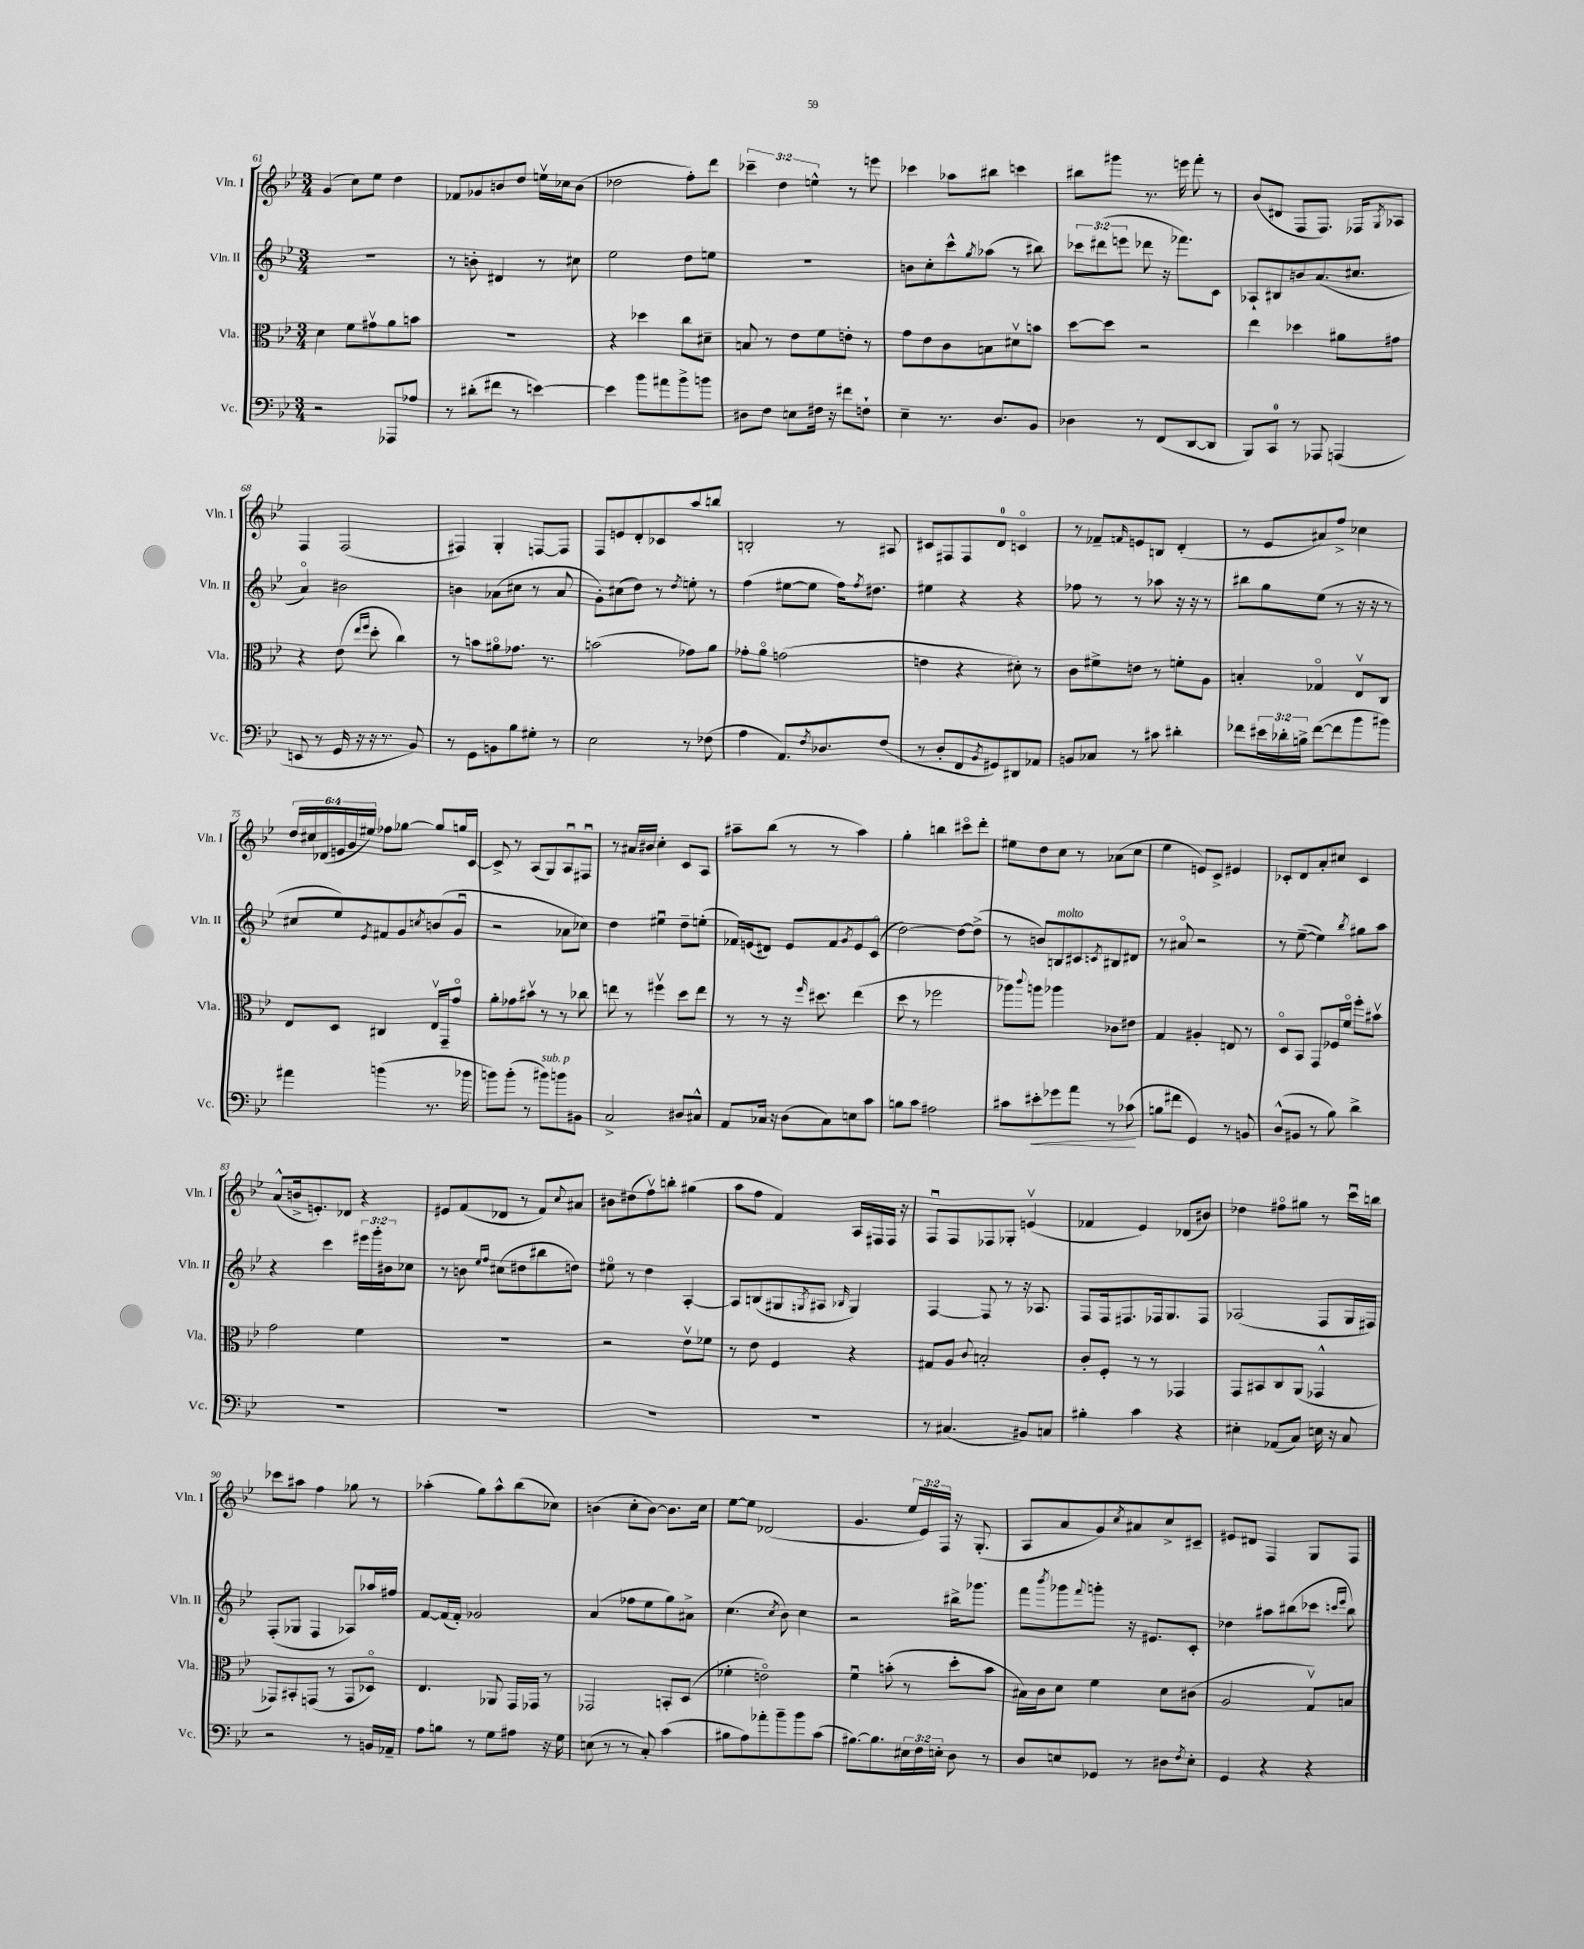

**kern	**kern	**kern	**kern
*staff4	*staff3	*staff2	*staff1
*clefF4	*clefC3	*clefG2	*clefG2
*k[b-e-]	*k[b-e-]	*k[b-e-]	*k[b-e-]
*M3/4	*M3/4	*M3/4	*M3/4
2r	4d	2.r	(4g
.	8f	.	8cc)
.	8g#v	.	8ee-
8AAA-	8a	.	4dd
8A-	8b	.	.
=	=	=	=
8r	2.r	8r	8f-
(8d#'	.	8b'	8g-
8f#	.	4d#	8b
8r	.	.	8dd
[4e)	.	8r	16eev
.	.	.	16cc-
.	.	8cc#	(8b
=	=	=	=
4e]	4r	2ee-	2dd-
8b-	4dd-	.	.
8a#	.	.	.
8b-^	8cc	8dd	8ff')
8b	8d#~	8ee	8ddd
=	=	=	=
8D#	8B	2.r	6ccc-~
8F	8r	.	.
.	.	.	6dd
8E	8e-	.	.
.	.	.	6ee^^
16F#	8f	.	.
16r	.	.	.
8f#	8e'	.	8r
8F`	8r	.	8eee
=	=	=	=
4E-~	8g	8b	4ccc-
.	8e-	8cc'	.
8.r	8c	8ccc^^	8aa-
.	.	8qgg	.
.	8B	(8aa-	8bb#
8.D	.	.	.
.	8d#v	8r	4ccc
8BB-	8b	8bb#)	.
=	=	=	=
4D-	[8dd	12ccc-	8bb#
.	.	(12ddd#	.
.	8dd]	.	8ggg#
.	.	12eee	.
8r	2r	8ddd-	8.r
(8FF	.	16r	.
.	.	8.fff-)	16eee
[8DD	.	.	8fff'
8DD]	.	8c	8r
=	=	=	=
8BBB-)	4ee-	8A-`	(8b-
8CC	.	8B#	8d#
8r	4dd-	8b	8F
8AAA-	.	(8.a	8.F)
(4AAA	8a#	.	.
.	.	8.cc#	16F-
.	.	.	8qG
.	8g#	.	8A-
=	=	=	=
8EE	4r	4ao)	4F
8r	.	.	.
16GG	(8e-	2b#	(2F
16r	.	.	.
.	16qqee-	.	.
.	16qqff	.	.
16r	8dd'	.	.
8.r	.	.	.
.	4cc)	.	.
8BB-)	.	.	.
=	=	=	=
8r	8r	4b	4F#)
8GG	8b	.	.
8BB	8a#o	(8a-	4G'
8B-	8.g-	8cc#	.
8G#'	.	8r	[8F
.	8.r	.	.
8r	.	8a-	8F]
=	=	=	=
2E-	(2b	8g')	8F
.	.	(8cc#	8e
.	.	8dd)	8d'
.	.	8r	8c-
.	.	8qdd	.
8r	8g-)	8ee'	8aa
(8F-	8a	8r	8bb
=	=	=	=
4A	8g-'	(4ff	2B'
.	8ao	.	.
8.AA)	(2g	[8ee#	.
.	.	8ee#]	.
8qF	.	.	.
8.D-	.	.	.
.	.	16ff)	8r
.	.	8qff	.
.	.	8.dd#	.
(8F	.	.	8A#
=	=	=	=
8r	4e	4ee#	8c#
8D'	.	.	8F#
8FF	4r	4r	8F#
8qBB-	.	.	.
8GG#)	.	.	8d
8DD#	8d#')	4r	4co
8AA-	8r	.	.
=	=	=	=
8BB	8c	8ff-	8r
8C-	8f#^	8r	8f-~
.	.	.	16qqf
8r	8e	8r	8e
8c#	8r	8aa-	8B
4d#'	8f'	16r	(4d'
.	.	16r	.
.	8A	8r	.
=	=	=	=
8f-	4B'	8bb#	8r
24e#	.	8gg	8e-
24d-'	.	.	.
24B^	.	.	.
([8f-	4G-o	(8ee-	8a#)
8f-]	.	8r	8ff^
8b-	8E-v	16r	4cc-
.	.	16r	.
8b#)	8C	8r	.
=	=	=	=
4a#	8E-	8cc#	24dd
.	.	.	24cc#
.	.	.	(24d-
.	8D	8ee-)	24e
.	.	.	24g
.	.	.	24ee#)
.	.	8qe-	.
(4b	4C#	8f#	8ff-
.	.	8g	[8gg-
.	.	8qcc	.
8.r	16E-v	(8b	8gg-]
.	16GG~	.	.
.	8go	8gu	16gg
16b-	.	.	[16c
=	=	=	=
8b)	8a'	2r	8c^]
(8b'	8g-	.	8r
8r	8b#v	.	(8A
8b#)	8r	.	8G)
8b	8r	8a-	8Au
8BB#	8cc-	8cc-)	8F#u
=	=	=	=
2C^	8ee	4dd	8r
.	8r	.	16a#
.	.	.	16b#
.	4ff#v	4ee#u	4cc'
8D#	8dd	8dd~	8c
8C#^^	8ee	(8ee'	8A
=	=	=	=
8AA	8r	16f-)	8aa#~
.	.	(16e	.
16C-	8r	8d#)	(8bb-
16r	.	.	.
(8D	16r	8e	8r
.	16qqff	.	.
.	8.dd#	.	.
8C-)	.	8f-	8r
.	.	8qg	.
8E	(4ee-	8e	4aa#)
8c	.	(8co	.
=	=	=	=
8B	8dd	[2dd)	4gg'
8c	8r	.	.
2A#	2ff-	.	4bb
.	.	8dd_	8ccc#o
.	.	(8dd^]	8ddd'
=	=	=	=
8c#	8aa-)	8r	8ee#
.	8qqccc	.	.
8e#'	8aa	8b)	8dd
8g-	4aa-	8B	8cc
8a	.	8c#	8r
.	.	8qc	.
8r	8c-	8B#	(8a-
(8c-	8e#	8d#	8cc
=	=	=	=
8B	4G	8r	4ee-
8f#	.	8a#o	.
4GG)	4A#'	2r	8e)
.	.	.	8c^
8r	8E	.	4e#
8BB	8r	.	.
=	=	=	=
(8D^^	8Do	8r	8c-'
8BB#	8BB-	([8ee-~	8d
8r	8GG	4ee-])	8a'
8B-)	16F-	.	8cc#
.	16fo	.	.
.	.	8qbb-	.
4d^	8ff'	8gg#	4c-
.	8b#v	8aa	.
=	=	=	=
2.r	2g	4r	(8a^^
.	.	.	16b^
.	.	.	8.e')
.	.	4ccc	.
.	.	.	8d-
.	4f	24eee#	4r
.	.	24ggg'	.
.	.	24b#	.
.	.	8cc-	.
=	=	=	=
2.r	2.r	8r	8e#
.	.	8b	(8f
.	.	16qqee-	.
.	.	16qqff	.
.	.	(8cc#	8d-
.	.	8dd#	8r
.	.	8bb#	8f)
.	.	.	8qqcc
.	.	8dd)	8a#
=	=	=	=
2.r	2r	8ee#o	8b#
.	.	8r	(8dd#
.	.	4dd	8ffv)
.	.	.	8bb'
.	8e-v	[4A'	(4gg#
.	8f-	.	.
=	=	=	=
2.r	8r	8A]	8aa
.	8e-	(8B	8ff
.	4F	8G#	4f)
.	.	8qG	.
.	.	8A#	.
.	.	16qqB-	.
.	4r	4G)	16A
.	.	.	16F#
.	.	.	16F#
.	.	.	16r
=	=	=	=
8r	8G#	[4F	8Fu
(4.C#	8A	.	8F
.	8qqc	.	.
.	2B'	8F]	8F-
.	.	8r	8G-'
8BB#)	.	16r	(4ev
.	.	8.A-	.
8C	.	.	.
=	=	=	=
4B#'	8c'	8F	4f-
.	8F'	16F	.
.	.	8.F#	.
4c	8r	.	4e-)
.	8r	16F-	.
.	.	8.G	.
4r	4GG-	.	(8d-
.	.	8F-	8b#)
=	=	=	=
4E#'	8GG	(2A-	4dd-
.	8BB#	.	.
(8AA-	8C	.	8ff#o
8C)	(8AA	.	8gg#
16E	4GG-^^	8F	8r
16r	.	.	.
8C	.	16G	16cccu
.	.	16F#)	16bb
=	=	=	=
2r	8GG-)	(8F'	8ccc-
.	8BB#'	8G-	8aa#
.	(8GG	4F	4ff
.	8r	.	.
8r	8GG	8A-)	8gg-
16BB	8D-o)	16aa-	8r
16AA-~	.	16ff#	.
=	=	=	=
8A	4.E-	[8f	(4aa-'
8B	.	(16f]	.
.	.	16f')	.
8r	.	2g-	8gg)
8G	8AA-	.	8aa-^^
8A#	16GG	.	(8bb-
.	16GG-	.	.
16r	8r	.	8cc-)
16G	.	.	.
=	=	=	=
(8E	2GG-	(4a	(4b
8r	.	.	.
8r	.	8ff-	8cc'
8C')	.	8ee-	[8b)
(4c	8BB'	8gg)	8.b]
.	(8D	8a#^	.
.	.	.	16cc
=	=	=	=
8B#	4f-'	(4.cc	[8ee-
8A)	.	.	8ee-]
8a-'	2eo)	.	(2d-
.	.	8qcc	.
8b-~	.	8b-)	.
8b-	.	4cc	.
(8c	.	.	.
=	=	=	=
[8.B#)	4fu	2r	4.g
8.B#]	.	.	.
.	(8b'	.	.
24E#	8r	.	24ee-
24F	.	.	24e-)
24E'	.	.	24F
8D	8dd'	16bb#^	16r
.	.	8.ggg-	(8.G'
8r	8b	.	.
=	=	=	=
8D	16B#)	8fff	8A
.	16c	.	.
.	.	8qbbb-	.
8E	8d	8ggg-	8a
.	.	8qqfff	.
8GG-	4f	8ggg'	8g)
.	.	.	8qcc
8r	.	16r	8a#
.	.	8.e#	.
8D#	8d	.	8cc^
8qF	.	.	.
8E'	(8c#	8c'	8c#~
=	=	=	=
4GG	2A	4dd-	8e#
.	.	.	8d#
4r	.	8aa#	4F
.	.	(8bb#	.
4r	8Gv)	8ccc-	8G
.	.	16qqccc	.
.	.	16qqeee-	.
.	8B	8bb#)	8F
==	==	==	==
*-	*-	*-	*-
